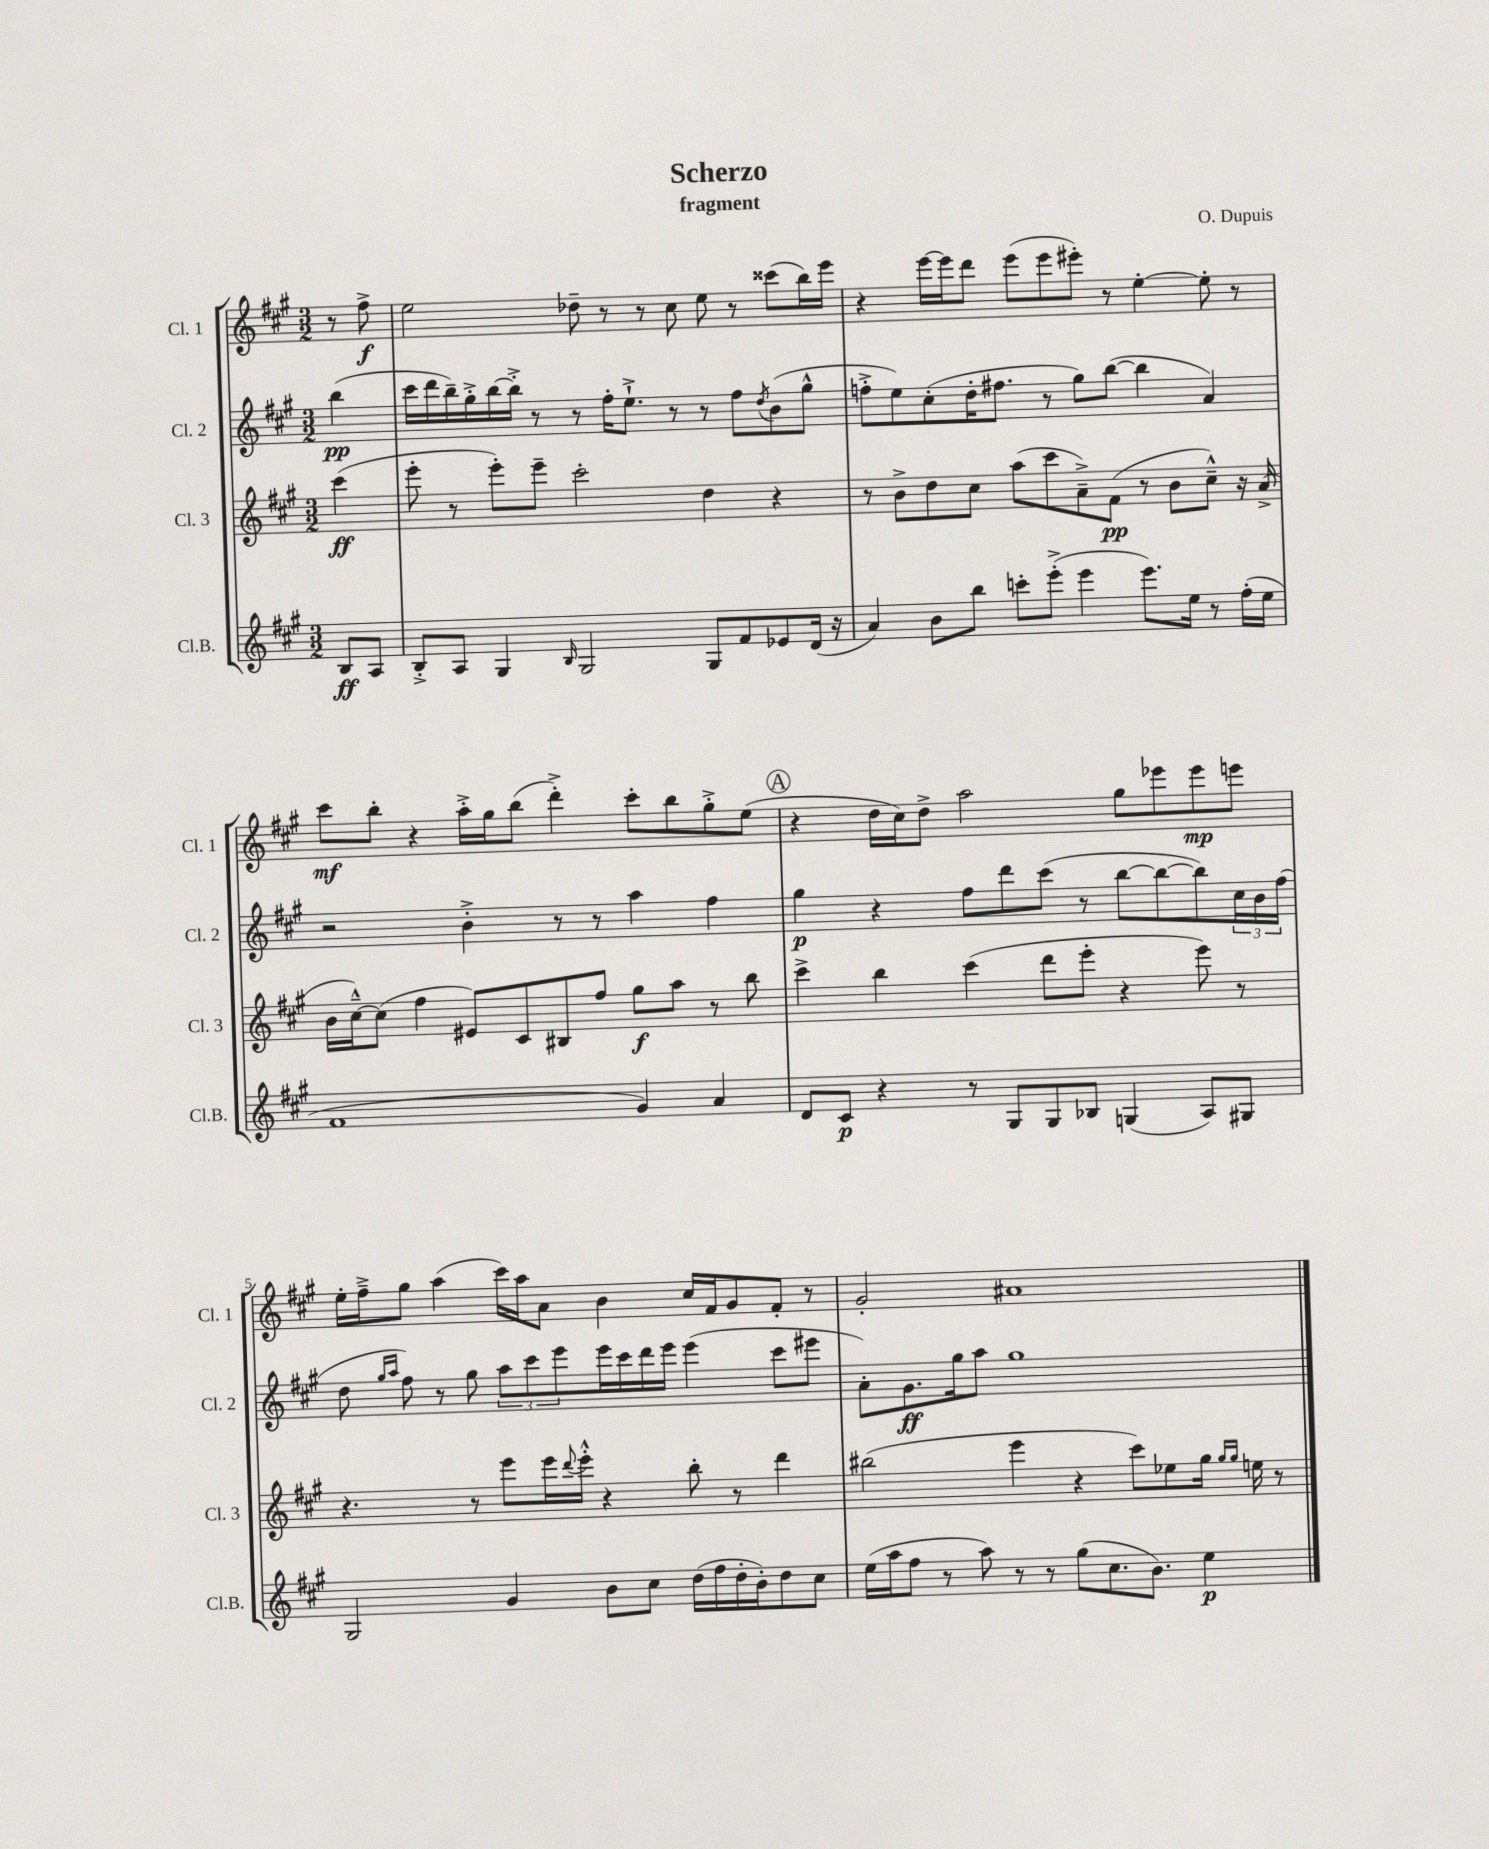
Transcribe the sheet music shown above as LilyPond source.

\header { title = "Scherzo" composer = "O. Dupuis" subtitle = "fragment" }
<<
\new StaffGroup <<
\new Staff = "s0" \with { instrumentName = "Cl. 1" shortInstrumentName = "Cl. 1" } {
    \clef treble \key a \major \numericTimeSignature \time 3/2 \partial 4
    r8 fis''8->\f |
    e''2 des''8-- r8 r8 cis''8 e''8 r8 cisis'''8( b''16) e'''16 |
    r4 e'''16~ e'''16 d'''8 e'''8( e'''8 eis'''8-.) r8 e''4~-. e''8-. r8 |
    cis'''8\mf b''8-. r4 a''16-.-> gis''16 b''8( d'''4-.->) cis'''8-. b''8 gis''8-.-> e''8( |
    \mark \markup { \circle "A" } r4 d''16 cis''16) d''8-> a''2 gis''8 ees'''8 ees'''8\mp e'''8 |
    e''16-. fis''16---> gis''8 a''4( cis'''16) a''16 a'8 b'4 cis''16 fis'16 gis'8 fis'8-. r8 |
    gis'2-. ais'1 \bar "|." |
}
\new Staff = "s1" \with { instrumentName = "Cl. 2" shortInstrumentName = "Cl. 2" } {
    \clef treble \key a \major \numericTimeSignature \time 3/2 \partial 4
    b''4\pp( |
    cis'''16 d'''16 b''16--) gis''16-.-> b''16~ b''16-.-> r8 r8 fis''16-. e''8.-!-> r8 r8 fis''8 \acciaccatura { d''8 } b'8( gis''8-^ |
    f''8-.-> e''8) cis''8-.( d''16-. fis''8. r8 gis''8) b''8~( b''4 a'4) |
    r2 b'4-.-> r8 r8 a''4 fis''4 |
    \mark \markup { \circle "A" } gis''4\p r4 fis''8 d'''8 cis'''8( r8 b''8~ b''8~ b''8) \tuplet 3/2 { cis''16 b'16 fis''16( } |
    d''8 \grace { gis''16 a''16 } fis''8) r8 gis''8 \tuplet 3/2 { a''8 cis'''8 e'''8 } e'''16 cis'''16 d'''16 e'''16 e'''4( cis'''8 eis'''8 |
    a'8-.) gis'8.\ff gis''16 a''8 gis''1 \bar "|." |
}
\new Staff = "s2" \with { instrumentName = "Cl. 3" shortInstrumentName = "Cl. 3" } {
    \clef treble \key a \major \numericTimeSignature \time 3/2 \partial 4
    cis'''4\ff( |
    e'''8-. r8 e'''8-.) e'''8-- cis'''2-. d''4 r4 |
    r8 b'8-> d''8 cis''8 a''8( cis'''8 a'8--->) fis'8\pp( r8 b'8 cis''8---^) r16 a'16->( |
    b'16 cis''16~---^) cis''8( fis''4 eis'8) cis'8 bis8 fis''8 gis''8\f a''8 r8 b''8 |
    \mark \markup { \circle "A" } cis'''4-> b''4 cis'''4( d'''8 e'''8-. r4 e'''8) r8 |
    r4. r8 e'''8 e'''16 \appoggiatura { d'''8 } e'''16-.-^ r4 b''8-. r8 d'''4 |
    bis''2( e'''4 r4 cis'''8) ees''8 gis''16 \grace { gis''16 gis''16 } e''16 r8 \bar "|." |
}
\new Staff = "s3" \with { instrumentName = "Cl.B." shortInstrumentName = "Cl.B." } {
    \clef treble \key a \major \numericTimeSignature \time 3/2 \partial 4
    b8\ff a8 |
    b8-.-> a8 gis4 \grace { b16 } gis2 gis8 fis'8 ees'8 d'16( r16 |
    a'4) b'8 b''8 c'''8-. e'''8-.->( e'''4 e'''8.) e''16 r8 fis''16-.( e''16 |
    fis'1 gis'4) a'4 |
    \mark \markup { \circle "A" } d'8 cis'8\p r4 r8 gis8 gis8 bes8 g4( a8) gis8 |
    gis2 gis'4 b'8 cis''8 d''16( fis''16 d''16-. b'16-.) d''8 cis''8 |
    e''16( a''16 fis''8 r8 a''8) r8 r8 gis''8( cis''8. b'8.) e''4\p \bar "|." |
}
>>
>>
\layout { \context { \Score \override BarNumber.break-visibility = ##(#f #t #t) barNumberVisibility = #(every-nth-bar-number-visible 5) } }
